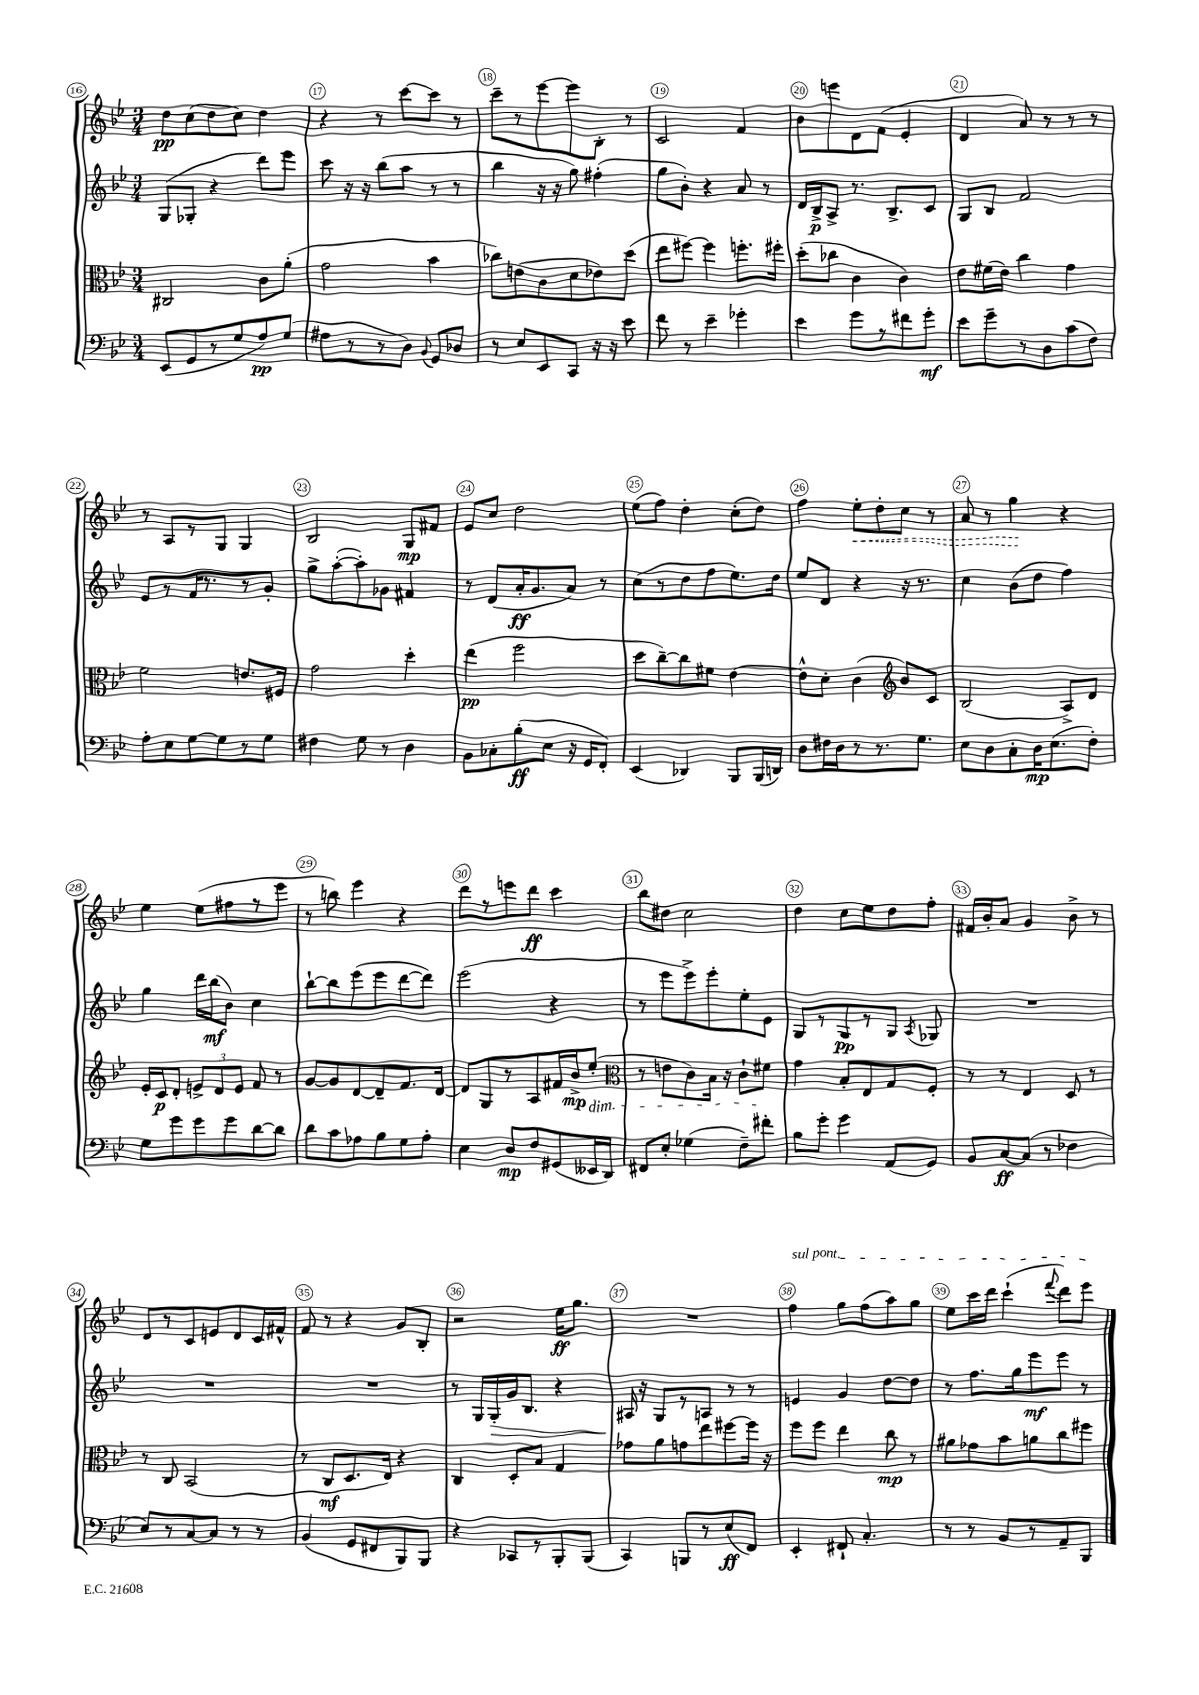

**kern	**kern	**kern	**kern
*staff4	*staff3	*staff2	*staff1
*clefF4	*clefC3	*clefG2	*clefG2
*k[b-e-]	*k[b-e-]	*k[b-e-]	*k[b-e-]
*M3/4	*M3/4	*M3/4	*M3/4
(8EE-	2C#	(8G	8dd
8GG	.	8G-'	(8cc
8r	.	4r	8dd
8G	.	.	8cc)
8A)	8c	8ddd)	4dd
(8G	(8a'	8eee-	.
=	=	=	=
8A#	2g	8ccc	4r
8r	.	16r	.
.	.	16r	.
8r	.	(8bb-	8r
8D)	.	8aa	[8ccc
8qqBB-	.	.	.
8GG	4b-	8r	8ccc]
8D-	.	8r	8r
=	=	=	=
8r	8cc-)	4bb-	8ccc~
8E-	(8e	.	8r
8EE-	8c	16r	[8eee-
.	.	16r	.
8CC	8d	8gg)	8eee-]
16r	8e-)	(4ff#'	8B-'
16r	.	.	.
8e-	(8dd	.	8r
=	=	=	=
8f	8ee-	8gg	2c
8r	[8ff#)	8b-')	.
4e-~	4ff#]	4r	.
4g-'	8.ff'	8a	4f
.	.	8r	.
.	16ff#'	.	.
=	=	=	=
4e-	(8dd'	16d	8b-
.	.	16B-^	.
.	8cc-	8A^	8eee
8g	4c	8.r	8d
8r	.	.	(8f
.	.	8.B-^	.
8f#	4c)	.	4e-'
8g'	.	8c	.
=	=	=	=
8e-	8e-	8G	4d
8g~	(16f#	8B-	.
.	16e-)	.	.
8r	4cc	2f	8a)
8D	.	.	8r
(8c	4g	.	8r
8F)	.	.	8r
=	=	=	=
8A'	2f	8e-	8r
8E-	.	8r	8A
[8G	.	16f	8r
.	.	8.r	.
8G]	.	.	8G
8r	8.e	8r	4G
8G	.	8g'	.
.	16F#	.	.
=	=	=	=
4F#	2g	8gg^	2B-
.	.	([8aa'	.
8G	.	8aa'])	.
8r	.	8g-	.
4D	4dd'	4f#	8G
.	.	.	8f#
=	=	=	=
8BB-	(4ee-	8r	8e-
8C-'	.	(8d	8cc
(8B-'	2ff	16a'	2dd
.	.	8.g	.
8E-	.	.	.
16r	.	8a)	.
16GG	.	.	.
8FF')	.	8r	.
=	=	=	=
(4EE-	8dd	(8cc	(8ee-
.	[8cc~)	8r	8ff)
4DD-)	8cc]	8dd	4dd'
.	8f#	8ff	.
8BBB-	[4e-	8.ee-)	(8cc'
(16BBB-	.	.	8dd)
16DD)	.	16dd	.
=	=	=	=
8D	8e-^^]	8ee-	4ff
16F#	8d'	8d	.
16D	.	.	.
8r	(4c	4r	8ee-'
8.r	.	.	8dd'
*	*clefG2	*	*
.	8b-)	16r	8cc
8.G	.	8.r	.
.	8c	.	8r
=	=	=	=
8E-	(2B-	4cc	8a
8D	.	.	8r
8C'	.	(8b-	4gg
16D	.	8dd	.
(8.E-	.	.	.
.	8A^)	4ff)	4r
8F')	8d	.	.
=	=	=	=
8G	16e-'	4gg	4ee-
.	16c	.	.
8g	8d'	.	.
8g	12e^	16ddd	(8ee-
.	.	(16bb-	.
.	12d	.	.
8g	.	8b-)	8ff#
.	12e	.	.
[8d	8f	4cc	8r
8d]	8r	.	8eee-
=	=	=	=
8d	[8g	[8bb-`	8r
8c	8g]	8bb-]	8bb)
8A-	[8d	(8eee-	4eee-
8B-	8d~]	8eee-	.
8G	8.f	[8ddd	4r
8A-'	.	8ddd])	.
.	[16d	.	.
=	=	=	=
4E-	8d]	(2eee-	8ddd
.	8G	.	8r
8D	8r	.	8eee
8F	8A	.	8ddd
(8GG#	16f#	4r	4ccc
.	16b-^	.	.
16EE--	(8ee-'	.	.
16DD)	.	.	.
=	=	=	=
*	*clefC3	*	*
8FF#	8r	8r	8bb-
8E-'	8e	8eee-	8dd#
(4G-	8c)	8eee-^)	2cc
.	16B-	8eee-'	.
.	16r	.	.
8F~)	8c`	8ee-'	.
8f#'	8f#	8e-	.
=	=	=	=
8B-	4g	8G	4dd
8g'	.	8r	.
4g	8B-'	8G	8cc
.	8E-	8r	8ee-
(8AA	8G	8G	8dd
.	.	8qA	.
8GG)	8F'	8G-	8ff'
=	=	=	=
8BB-	8r	2.r	16f#
.	.	.	16b-'
[8C	8r	.	8a
(8C]	4E-	.	4g
8r	.	.	.
4F-	8D	.	8b-^
.	8r	.	8r
=	=	=	=
8E-)	8r	2.r	8d
8r	8C	.	8r
[8C	(2BB-	.	8c
8C]	.	.	8e
8r	.	.	8d
8r	.	.	16c
.	.	.	16f#^^
=	=	=	=
(4BB-	8r	2.r	8f
.	8C	.	8r
8GG	8.D	.	4r
8FF#	.	.	.
.	16E-)	.	.
8BBB-)	4r	.	8g
8BBB-	.	.	8B-'
=	=	=	=
4r	4C	8r	2r
.	.	16G	.
.	.	16G'	.
8CC-	8D'	16g	.
.	.	8.B-	.
8r	8B-	.	.
8BBB-'	4G	4r	16ee-
.	.	.	8.gg
(8BBB-	.	.	.
=	=	=	=
4CC)	8g-	16A#	2.r
.	.	16r	.
.	8a	8G	.
8BBB	8g	8r	.
8r	8ee-	8A	.
(8E-	[8ff#	8r	.
8FF)	16ff#]	8r	.
.	16r	.	.
=	=	=	=
4EE-'	8ff	4e	4ff
.	8ff	.	.
8FF#`	4ee-	4g	8gg
4.C'	.	.	(8ff
.	8cc	[8dd	8aa)
.	8r	8dd]	8gg
=	=	=	=
8r	8a#	8r	8ee-
8r	8g-	8.ff	16ccc
.	.	.	16ddd
8BB-	8b-	.	(4ccc`
.	.	16gg	.
8r	8a	8eee-	.
.	.	.	8qqfff
8AA~	8cc	8eee-	8ddd)
8BBB-	8ff#	8r	8eee-
==	==	==	==
*-	*-	*-	*-
